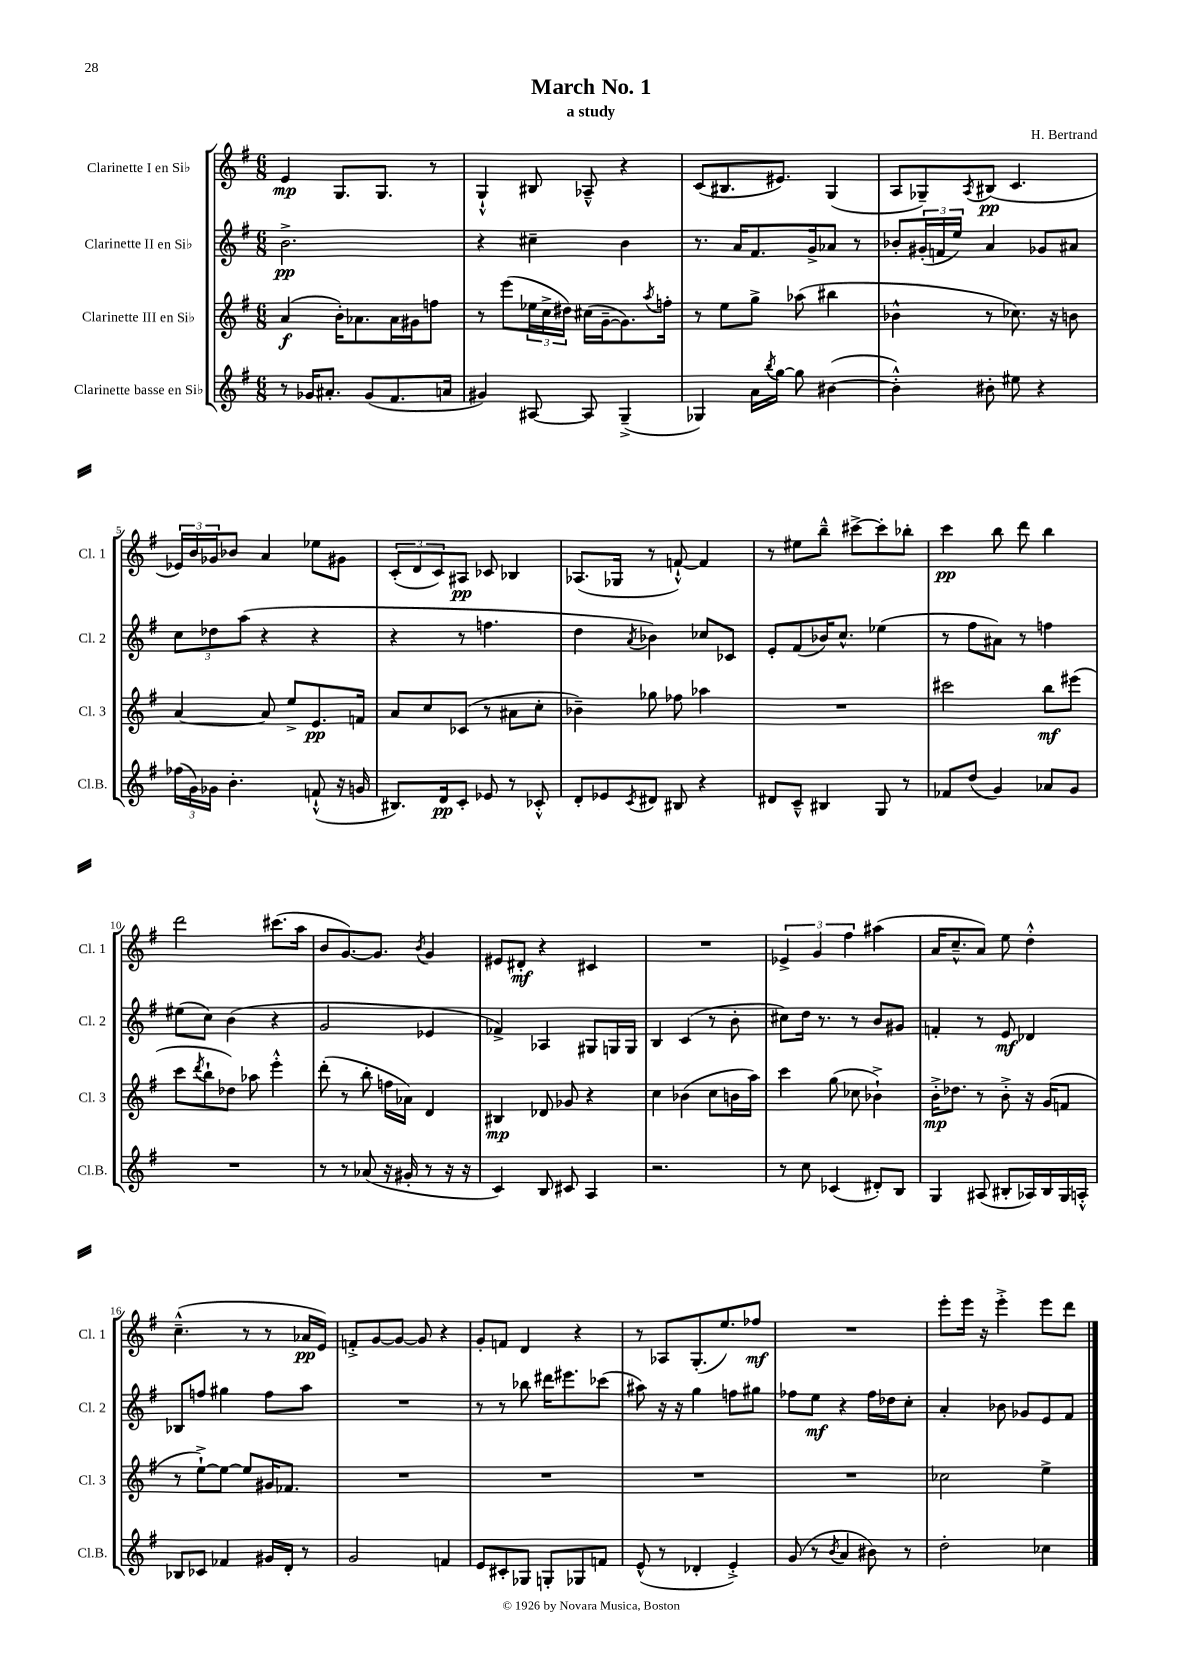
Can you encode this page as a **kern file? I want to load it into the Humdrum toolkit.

**kern	**kern	**kern	**kern
*staff4	*staff3	*staff2	*staff1
*clefG2	*clefG2	*clefG2	*clefG2
*k[f#]	*k[f#]	*k[f#]	*k[f#]
*M6/8	*M6/8	*M6/8	*M6/8
8r	(4a	2.b^	4e
16g-	.	.	.
8.a#'	.	.	.
.	16b')	.	8.G
.	8.a-	.	.
(8g-	.	.	.
.	.	.	8.G
8.f#	16a-	.	.
.	16g#	.	.
.	8ff	.	8r
16a	.	.	.
=	=	=	=
4g#)	8r	4r	4G`^^
.	(8eee	.	.
[8A#	24ee-	4cc#~	8B#
.	24cc^	.	.
.	24dd#)	.	.
8A#]	(16cc#	.	8A-~^^
.	[16g~	.	.
(4G~^	8.g])	4b	4r
.	8qaa	.	.
.	16ff'	.	.
=	=	=	=
4G-)	8r	8.r	(8c
.	8ee	.	8.B#
.	.	16a	.
16a	8gg^	8.f#	.
8qbb	.	.	.
[16gg	.	.	8.e#)
8gg]	(8aa-	.	.
.	.	16g^	.
([4b#	4bb#	8a-	(4G
.	.	8r	.
=	=	=	=
4b#'^^])	4b-^^	8b-'	8A
.	.	(24g#'	8G-~)
.	.	24f	.
.	.	24ee)	.
.	.	.	8qA
8b#'	8r	4a	(8B#
8ee#	8.cc-)	.	4.c
4r	.	8g-	.
.	16r	.	.
.	8b	8a#	.
=	=	=	=
(24ff-	[4a	12cc	24e-)
24g)	.	.	24b
24g-	.	12dd-	24g-
4.b'	.	.	8b-
.	.	(12aa	.
.	8a]	4r	4a
.	8ee^	.	.
(8f`^^	8.e	4r	8ee-
16r	.	.	8g#
16g	16f	.	.
=	=	=	=
8.B#)	8a	4r	(12c'
.	.	.	12d
.	8cc	.	.
.	.	.	12c)
16d	.	.	.
8c'	(8c-	8r	8A#
8e-	8r	4.ff	8c-
8r	8a#	.	4B-
8c-'^^	8cc'	.	.
=	=	=	=
8d'	4b-~)	4dd	(8.A-
8e-	.	.	.
.	.	.	16G-
8qc	.	8qa	.
8d#	8gg-	4b-)	8r
8B#	8ff-	.	[8f`^^)
4r	4aa-	8cc-	4f]
.	.	8c-	.
=	=	=	=
8d#	2.r	8e'	8r
8c~^^	.	(8f#	8ee#
4B#	.	16b-)	8bb~^^
.	.	8.cc^^	.
.	.	.	[8ccc#^
8G	.	(4ee-	8ccc#']
8r	.	.	8bb-'
=	=	=	=
8f-	2ccc#	8r	4ccc
(8dd	.	8ff#	.
4g)	.	8a#)	8bb
.	.	8r	8ddd
8a-	8bb	4ff	4bb
8g	(8eee#	.	.
=	=	=	=
2.r	8ccc	(8ee#	2ddd
.	8qddd	.	.
.	8bb`	8cc)	.
.	8dd-)	(4b	.
.	8aa-	.	.
.	4eee'^^	4r	(8.ccc#
.	.	.	16aa
=	=	=	=
8r	(8ddd'	2g	8b
8r	8r	.	[8.g)
(8a-	8bb'	.	.
.	.	.	8.g]
16r	16ff	.	.
16g#'	16a-)	.	.
.	.	.	8qb
8r	4d	4e-	4g
16r	.	.	.
16r	.	.	.
=	=	=	=
4c)	4B#	4f-^)	8e#
.	.	.	8d#'
8B	8d-	4A-	4r
8c#	8g-	.	.
4A	4r	8G#	4c#
.	.	16G	.
.	.	16G	.
=	=	=	=
2.r	4cc	4B	2.r
.	(4b-	(4c	.
.	8cc	8r	.
.	16b	8b'	.
.	16aa)	.	.
=	=	=	=
8r	4ccc	8cc#)	6e-^
8cc	.	16dd	.
.	.	.	6g
.	.	8.r	.
(4c-	(8gg	.	.
.	.	.	6ff#
.	8cc-	8r	.
8d#')	4b-`^)	8b	(4aa#
8B	.	8g#	.
=	=	=	=
4G	16b'^	4f'	16a
.	8.dd-	.	8.cc~^^
(8A#	8r	8r	8a)
8B#'	8b'^	8e	8ee
16A-)	16r	4d-	4dd'^^
16B#	(16g	.	.
16G	8f	.	.
16A'^^	.	.	.
=	=	=	=
8B-	8r	8B-	(4.cc~^^
8c-	[8ee`^)	8ff	.
4f-	8ee_	4gg#	.
.	8ee]	.	8r
16g#	16g#	8ff	8r
16d'	8.f-	.	.
8r	.	8aa	16a-
.	.	.	16e)
=	=	=	=
2g	2.r	2.r	8f'^
.	.	.	[8g
.	.	.	8g_
.	.	.	8g]
4f	.	.	4r
=	=	=	=
8e	2.r	8r	8g'
8c#'	.	8r	8f
8G-	.	8bb-	4d
8G'	.	16ddd#	.
.	.	8.eee#	.
8G-	.	.	4r
8f	.	(8ccc-	.
=	=	=	=
(8e^^	2.r	8aa#)	8r
8r	.	16r	8A-
.	.	16r	.
4d-'	.	4gg	(8.G'
.	.	.	8.ee)
4e'^)	.	8ff	.
.	.	8gg#	8ff-
=	=	=	=
(8g	2.r	8ff-	2.r
8r	.	8ee	.
8qb	.	.	.
4a	.	4r	.
8b#)	.	16ff-	.
.	.	16dd-	.
8r	.	8cc'	.
=	=	=	=
2dd'	2cc-	4a'	8eee'
.	.	.	16eee
.	.	.	16r
.	.	8b-	4eee'^
.	.	8g-	.
4cc-	4ee^	8e	8eee
.	.	8f#	8ddd
==	==	==	==
*-	*-	*-	*-
